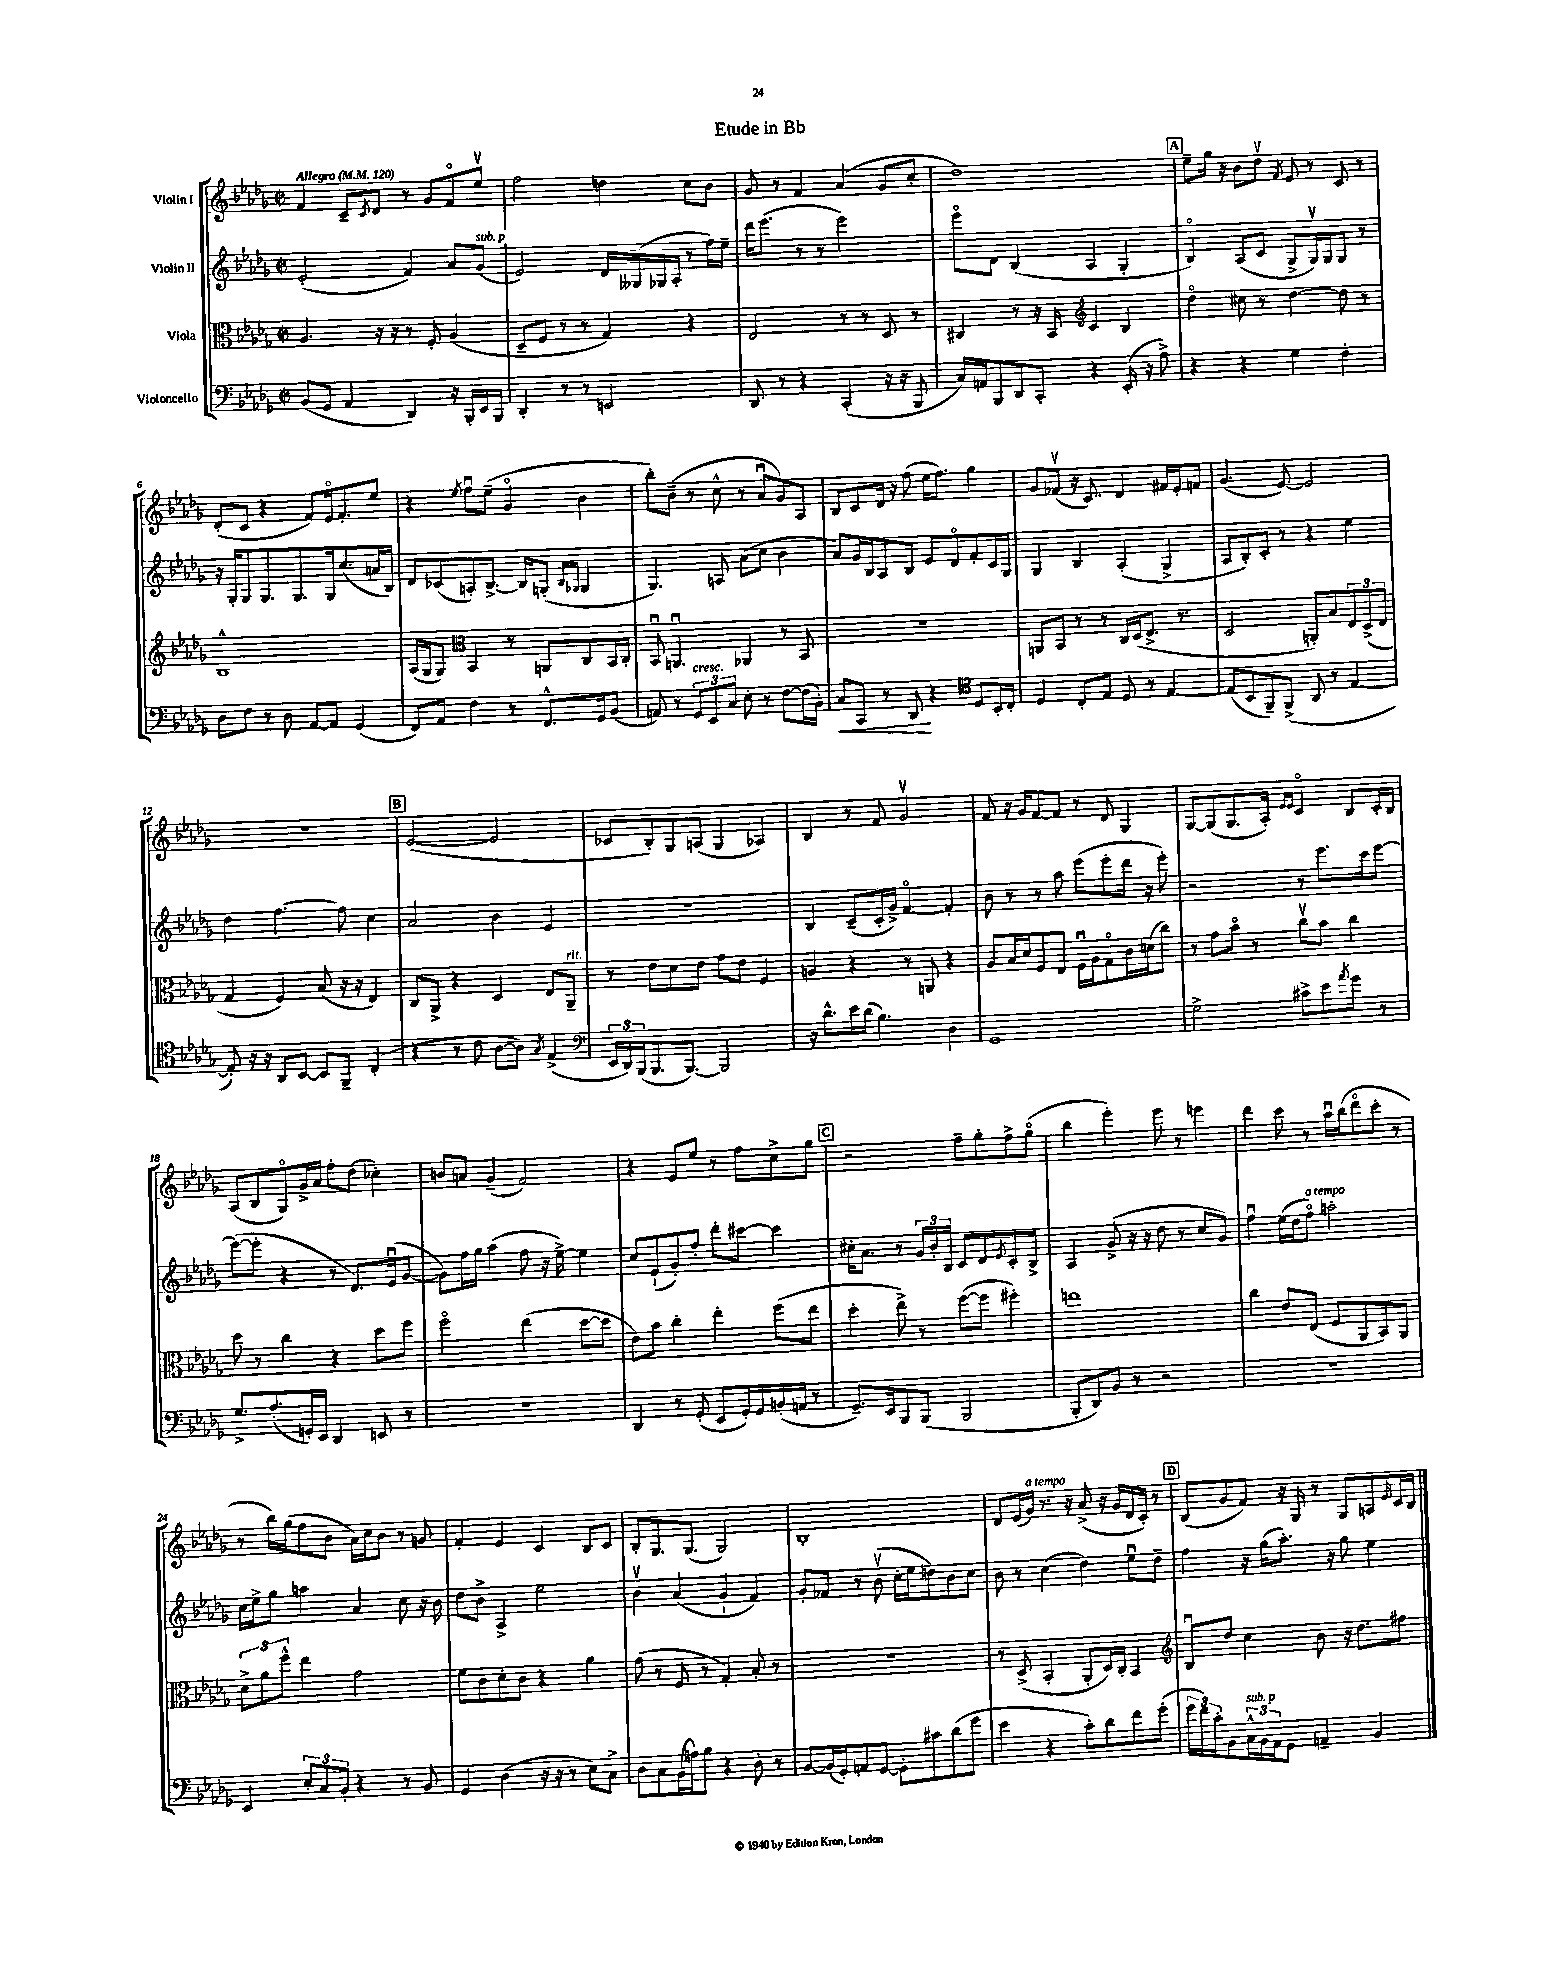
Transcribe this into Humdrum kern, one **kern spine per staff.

**kern	**dynam	**kern	**kern	**kern
*part4	*part4	*part3	*part2	*part1
*staff4	*staff4	*staff3	*staff2	*staff1
*I"Violoncello	*	*I"Viola	*I"Violin II	*I"Violin I
*clefF4	*	*clefC3	*clefG2	*clefG2
*k[b-e-a-d-g-]	*	*k[b-e-a-d-g-]	*k[b-e-a-d-g-]	*k[b-e-a-d-g-]
*M2/2	*	*M2/2	*M2/2	*M2/2
*met(c|)	*	*met(c|)	*met(c|)	*met(c|)
*MM120	*	*MM120	*MM120	*MM120
=1	=1	=1	=1	=1
!	!	!	!	!LO:TX:a:B:t=Allegro
(8BB-/L	.	4.A-/	(2e-'/	4f/
8GG-/J	.	.	.	.
4AA-/	.	.	.	8c~/L
.	.	.	.	8qc/
.	.	16r	.	8d-/J
.	.	16r	.	.
4DD-/)	.	8r	4f/)	8r
.	.	8F'/	.	8g-/L
16r	.	(4A-/	8a-/L	8f/
16BBB-'/LL	.	.	.	.
!	!	!	!LO:TX:a:i:t=sub. p	!
16EE-/	.	.	(8g-/J	8ee-v/J
16BBB-/JJ	.	.	.	.
=2	=2	=2	=2	=2
4DD-'/	.	8D-~/L	2e-/)	2ff\
.	.	8F/J	.	.
8r	.	8r	.	.
8r	.	8r	.	.
2EEn/	.	4G-/)	16d-/LL	4ddn\
.	.	.	(16G--X/	.
.	.	.	16G-X/	.
.	.	.	16A-'/JJ	.
.	.	4r	8r	8cc\L
.	.	.	16ff\LL)	8b-\J
.	.	.	16ee-~\JJ	.
=3	=3	=3	=3	=3
8DD-/	.	2E-/	16ddd-\KL	8g-/
.	.	.	(8.eee-\J	.
8r	.	.	.	8r
4r	.	.	8r	4f/
.	.	.	8r	.
(4CC'/	.	8r	2eee-\)	(4a-/
.	.	8r	.	.
16r	.	8D-/	.	8g-/L
16r	.	.	.	.
8BBB-/	.	8r	.	8cc'/J
=4	=4	=4	=4	=4
16C/LL)	.	4C#X/	8eee-\L	1dd-)
16AAn/J	.	.	.	.
8BBB-/	.	.	8d-\J	.
8DD-/	.	8r	(4B-/	.
8CC'/J	.	16r	.	.
.	.	16BB-/	.	.
*	*	*clefG2	*	*
4r	.	4c/	4A-/	.
(16EE-'/	.	4B-/	4G-'/	.
16r	.	.	.	.
8A-^\)	.	.	.	.
!!LO:REH:place=s1:t=A
=5	=5	=5	=5	=5
4r	.	4dd-\	4B-/)	8ee-~\L
.	.	.	.	16gg-\Jk
.	.	.	.	16r
4r	.	8cc#X\	(8A-/L	8b-\L
.	.	8r	8c/J	8dd-v\J
.	.	.	.	8qf/
4G-\	.	[4dd-\	8G-^/L	8e-/
.	.	.	16G-v/L)	8r
.	.	.	16G-/J	.
4F'\	.	8dd-\]	8G-/J	8c/
.	.	8r	8r	8r
!!LO:LB:g=z
=6	=6	=6	=6	=6
8D-\L	.	1B-^^	16r	(8d-'/L
.	.	.	16G-'/KL	.
8F\J	.	.	8G-/	8c/J
8r	.	.	8.G-/	4r
8D-\	.	.	.	.
.	.	.	8.G-/	.
[8AA-/L	.	.	.	8f/L)
8AA-/J]	.	.	16G-/k	16e-/k
.	.	.	(8.cc/	8.f'/
(4GG-/	.	.	.	.
.	.	.	16an/L	8ee-/J
.	.	.	16B-/JJ)	.
=7	=7	=7	=7	=7
8FF/L)	.	(16A-/LL	8d-/L	4r
.	.	16G-/J	.	.
8AA-/J	.	8G-/J)	(8c-X/	.
*	*	*clefC3	*	*
.	.	.	.	8qee-/
4F\	.	4BB-/	8An'/)	8ffu\L
.	.	.	[8.B-^/J	(8ee-~\J
8r	.	8r	.	4g-/
.	.	.	16B-/KL]	.
8.FF^^/L	.	8AAn/L	(8Gn'/J	.
.	.	.	16qqB-/LL	.
.	.	.	16qqG-X/JJ	.
.	.	8C/	4G-/	4b-\
16GG-/k	.	.	.	.
(8BB-/J	.	16BB-/L	.	.
.	.	16C'/JJ	.	.
=8	=8	=8	=8	=8
8AAn/)	.	8BB-u/	4.G-/)	8bb-'\L)
8r	.	4.AAnu/	.	(8b-~\J
!LO:TX:a:i:t=cresc.	!	!	!	!
12GG-/L	.	.	.	8r
12EE-/	.	.	.	.
.	.	.	8An/	8cc^^\
12C/J	.	.	.	.
8E-'\	.	4AA-X/	(8a-\L	8r
8r	.	.	8cc\J	8a-u/L
[8F\L	.	8r	4b-\	8g-/)
(16F\L]	.	8BB-/	.	8A-/J
16BB-'\JJ)	.	.	.	.
=9	=9	=9	=9	=9
!	!LO:HP:b	!	!	!
8C/L	<	1r	8a-/L)	8B-/L
8CC/J	.	.	16g-/L	8c/
.	.	.	16B-/J	.
8r	.	.	8A-/	16d-/Jk
.	.	.	.	16r
8DD-/	.	.	8B-/J	(8ff\
4r	[	.	8e-/L	16ee-\KL
.	.	.	.	8.ff\J)
.	.	.	8d-/	.
*clefC4	*	*	*	*
8D-/L	.	.	8f'/	4gg-\
16BB-'/L	.	.	16c/L	.
16C'/JJ	.	.	16G-/JJ	.
=10	=10	=10	=10	=10
4D-/	.	8AAn/L	4G-/	8g-/L
.	.	8BB-/J	.	(8f-Xv/J
8C'/L	.	8r	4B-/	16r
.	.	.	.	8.c/)
8E-/J	.	8r	.	.
8D-/	.	16C/LL	(4A-'/	4d-/
.	.	(16D-/J	.	.
8r	.	8.E-^/J	.	.
[4E-/	.	.	4G-^/	16f#X/LL
.	.	8.r	.	16e-'/J
.	.	.	.	8fn/J
=11	=11	=11	=11	=11
(8E-/L]	.	2D-/	8A-/L	(4.g-/
8BB-/	.	.	8B-'/)	.
8FF~/)	.	.	8c'/J	.
(8FF^/J	.	.	8r	[8e-/)
8AA-/	.	8AAn'/L)	4r	2e-/]
8r	.	8B-/	.	.
[4E-/	.	12E-/	4ee-\	.
.	.	(12D-^/	.	.
.	.	12E-/J	.	.
!!LO:LB:g=z
=12	=12	=12	=12	=12
8E-'/])	.	4G-/	4dd-\	1r
16r	.	.	.	.
16r	.	.	.	.
8AA-/L	.	4F/)	[4.ff\	.
[8BB-/J	.	.	.	.
8BB-/L]	.	(8B-/	.	.
8FF~/J	.	16r	8ff\]	.
.	.	16r	.	.
(4C'/	.	4E-/)	4cc\	.
!!LO:REH:place=s1:t=B
=13	=13	=13	=13	=13
4r	.	8C/L	2a-/	([2e-/
.	.	8AA-^/J	.	.
8r	.	4r	.	.
8c\	.	.	.	.
[8A-\L	.	4D-/	4b-\	2e-/]
8A-\J])	.	.	.	.
8qG-/	.	.	.	.
(4E-^/	.	8E-/L	4e-/	.
!	!	!LO:TX:a:i:t=rit.	!	!
.	.	8AA-~/J	.	.
=14	=14	=14	=14	=14
*clefF4	*	*	*	*
24EE-/LL	.	8r	1r	8c-X/L
24DD-/)	.	.	.	.
(24BBB-/J	.	.	.	.
8.BBB-/	.	8e-\L	.	8B-'/)
.	.	8d-\	.	8G-/
[8.BBB-/J)	.	.	.	.
.	.	8e-\J	.	(8An/J
2BBB-/]	.	8g-\L	.	4G-/
.	.	8e-\J	.	.
.	.	4F/	.	4A-X/)
=15	=15	=15	=15	=15
16r	.	4An/	4B-/	4B-/
8.d-^^\L	.	.	.	.
16e-\L	.	4r	(8c~/L	8r
(16d-\JJ	.	.	.	.
4.B-\)	.	.	16c'/L	8f/
.	.	.	16g-^/JJ)	.
.	.	8r	[4f/	2g-v/
.	.	8AAn/	.	.
4D-\	.	4r	4f'/]	.
=16	=16	=16	=16	=16
1GG-	.	8A-/L	8b-\	8f/
.	.	16B-/L	8r	16r
.	.	16d-/J	.	16g-/KL
.	.	8F/	8r	[8f/
.	.	8E-/J	8aa-\	8f/J]
.	.	16Fu\LL	(8eee-\L	8r
.	.	16A-\J	.	.
.	.	8G-\	8eee-'\	8d-/
.	.	16c\L	16ddd-\Jk	4G-/
.	.	(16dn\J	16r	.
.	.	8cc\J)	8eee-'\)	.
=17	=17	=17	=17	=17
2G-^\	.	8r	2r	[8G-/L
.	.	8g-\L	.	(8G-/]
.	.	8b-\J	.	8.G-/
.	.	8r	.	.
.	.	.	.	16A-'/Jk)
.	.	.	.	16qqe-/LL
.	.	.	.	16qqe-/JJ
8c#X^\L	.	8ccv\L	8r	4c/
8e-\	.	8b-\J	8.eee-\L	.
8qa-/	.	.	.	.
8g-\J	.	4cc\	.	8B-/L
.	.	.	16ccc\k	.
8r	.	.	[8eee-\J	16c'/L
.	.	.	.	16B-/JJ
!!LO:LB:g=z
=18	=18	=18	=18	=18
8.G-^/L	.	8dd-\	(8eee-\L_	(8A-/L
.	.	8r	8eee-'\J]	8B-/
(8.A-'/	.	.	.	.
.	.	4cc\	4r	8G-/)
16GGn'/L)	.	.	.	16g-^/L
16EE-/JJ	.	.	.	16a-/JJ
4DD-/	.	4r	8r	8ff'\L
.	.	.	8.d-/L)	(8dd-\J
8EEn/	.	8dd-\L	.	4cc-X'\)
.	.	.	(16e-u/k	.
8r	.	8ff\J	[8g-/J	.
=19	=19	=19	=19	=19
1r	.	2ff\	8g-\L])	8bn/L
.	.	.	16ff\L	8an/J
.	.	.	16gg-\JJ	.
.	.	.	(4aa-\	(4g-~/
.	.	(4ee-\	8ff\	2f/)
.	.	.	16r	.
.	.	.	[16ee-^\)	.
.	.	[8dd-\L	4ee-\]	.
.	.	8dd-\J]	.	.
=20	=20	=20	=20	=20
4DD-/	.	8e-\L)	8cc/L	4r
.	.	8b-\J	(8e-`/	.
8r	.	4cc'\	8g-'/)	8e-/L
(8GG-'/	.	.	8ff'/J	8ee-/J
8EE-/L	.	4ee-'\	8ddd-'\L	8r
16GG-'/L)	.	.	[8ccc#X\J	8ff\L
16GG-/	.	.	.	.
(16BBn'/	.	(8ff\L	4ccc#\]	8cc^\
16AAn/JJ	.	.	.	.
8r	.	8ee-\J	.	8gg-\J
!!LO:REH:place=s1:t=C
=21	=21	=21	=21	=21
8.GG-~/L)	.	4dd-'\	16cc#X'\KL	2r
.	.	.	8.a-\J	.
16EE-/k	.	.	.	.
8BBB-/	.	8ee-^\)	8r	.
(8BBB-/J	.	8r	24g-/LL	.
.	.	.	24b-'/	.
.	.	.	24B-/JJ	.
2BBB-/	.	([8ff\L	8c/L	8ff~\L
.	.	8ff\J]	8d-/	8gg-'\
.	.	.	8qe-/	.
.	.	4ff#X'\)	8c'/	8ff^\
.	.	.	8B-^/J	(8gg-\J
=22	=22	=22	=22	=22
8BBB-'/L	.	1een	4A-/	4bb-\
8DD-/)	.	.	.	.
8BB-/J	.	.	(8g-^/	4eee-'\)
8r	.	.	16r	.
.	.	.	16r	.
2r	.	.	8dd-\	8eee-\
.	.	.	8r	8r
.	.	.	8cc/L	4eeen\
.	.	.	8g-/J)	.
=23	=23	=23	=23	=23
1r	.	4cc\	4ffu\	4ddd-\
.	.	8e-/L	(16ee-\LL	8ccc\
.	.	.	16dd-\J	.
!	!	!	!LO:TX:a:i:t=a tempo	!
.	.	(8E-/J	8ff\J)	8r
.	.	8F/L	2aan'\	16aa-u\LL
.	.	.	.	(16bb-\J
.	.	8AA-/	.	8ddd-\
.	.	8BB-/)	.	8ccc'\J
.	.	8AA-/J	.	8r
!!LO:LB:g=z
=24	=24	=24	=24	=24
4EE-/	.	12d-^\L	16cc\LL	8r
.	.	.	16ee-^\J	.
.	.	12a-\	.	.
.	.	.	8gg-\J	16bb-\LL)
.	.	12ff^^\J	.	.
.	.	.	.	(16gg-\J
12E-'/L	.	4ee-\	4aan\	8ff\
12C/	.	.	.	.
.	.	.	.	8b-\J
12BB-'/J	.	.	.	.
4r	.	2g-\	4a-/	16a-\LL)
.	.	.	.	16cc\J
.	.	.	.	8b-\J
8r	.	.	8cc\	8r
8BB-/	.	.	16r	8gn/
.	.	.	16b-\	.
=25	=25	=25	=25	=25
4GG-/	.	8f\L	8dd-\L	4f'/
.	.	8c\	8b-^\J	.
(4D-\	.	8d-'\	4A-^/	4e-/
.	.	8c\J	.	.
16r	.	4r	2ee-\	4c/
16r	.	.	.	.
8r	.	.	.	.
8E-\L)	.	4a-\	.	8B-/L
8C^\J	.	.	.	8c/J
=26	=26	=26	=26	=26
8D-\L	.	(8g-\	4b-v\	8B-'/L
8C\	.	8r	.	8.G-/
(16BB-\L	.	8F/	(4a-/	.
16An\J)	.	.	.	(8.G-/J
8B-\J	.	8r	.	.
4r	.	4G-'/)	4g-`/	2G-/)
8D-'\	.	8B-'/	4f/)	.
8r	.	8r	.	.
=27	=27	=27	=27	=27
[8BB-/L	.	1r	8g-'/L	1B-'
(16BB-/L]	.	.	8f-X/J	.
16GG-'/J)	.	.	.	.
8AAn/	.	.	8r	.
[8GG-/J	.	.	(8b-v\	.
8GG-'\L]	.	.	16cc'\LL	.
.	.	.	16ee-\J	.
8c#X\	.	.	8ddn\)	.
(8d-\	.	.	8b-\	.
8g-\J	.	.	8cc\J	.
=28	=28	=28	=28	=28
4e-\	.	8r	8b-\	8d-/L
.	.	(8D-^/	8r	(16e-/L
!	!	!	!	!LO:TX:a:i:t=a tempo
.	.	.	.	16g-/JJ)
4r	.	4BB-'/	(4cc\	8.r
.	.	.	.	16r
8c'\L)	.	8AA-'/L	4dd-\)	(8a-^/
8d-\	.	16D-/L)	.	16r
.	.	16C'/JJ	.	16g-/LL
8f\	.	4BB-/	8ee-u\L	16d-/
.	.	.	.	16c'/JJ)
(8g-'\J	.	.	8dd-~\J	8r
!!LO:REH:place=s1:t=D
=29	=29	=29	=29	=29
*	*	*clefG2	*	*
24g-\LL	.	8B-u/L	4ff\	(8B-/L
24f\)	.	.	.	.
24c'\J	.	.	.	.
8BB-\	.	8dd-/J	.	8g-/
!LO:TX:a:i:t=sub. p	!	!	!	!
24C^^\L	.	4cc\	16r	8f/J)
24BB-\	.	.	.	.
.	.	.	(16gg-\KL	.
24AA-\J	.	.	.	.
8GG-\J	.	.	8.aa-'\J)	16r
.	.	.	.	16G-/
4AAn~/	.	8b-\	.	8r
.	.	.	16r	.
.	.	16r	8gg-\	8G-/L
.	.	8.dd-\L	.	.
4BB-/	.	.	4ee-\	8An/
.	.	.	.	16qqe-/
.	.	8ff#X\J	.	16c/L
.	.	.	.	16B-/JJ
==	==	==	==	==
*-	*-	*-	*-	*-
